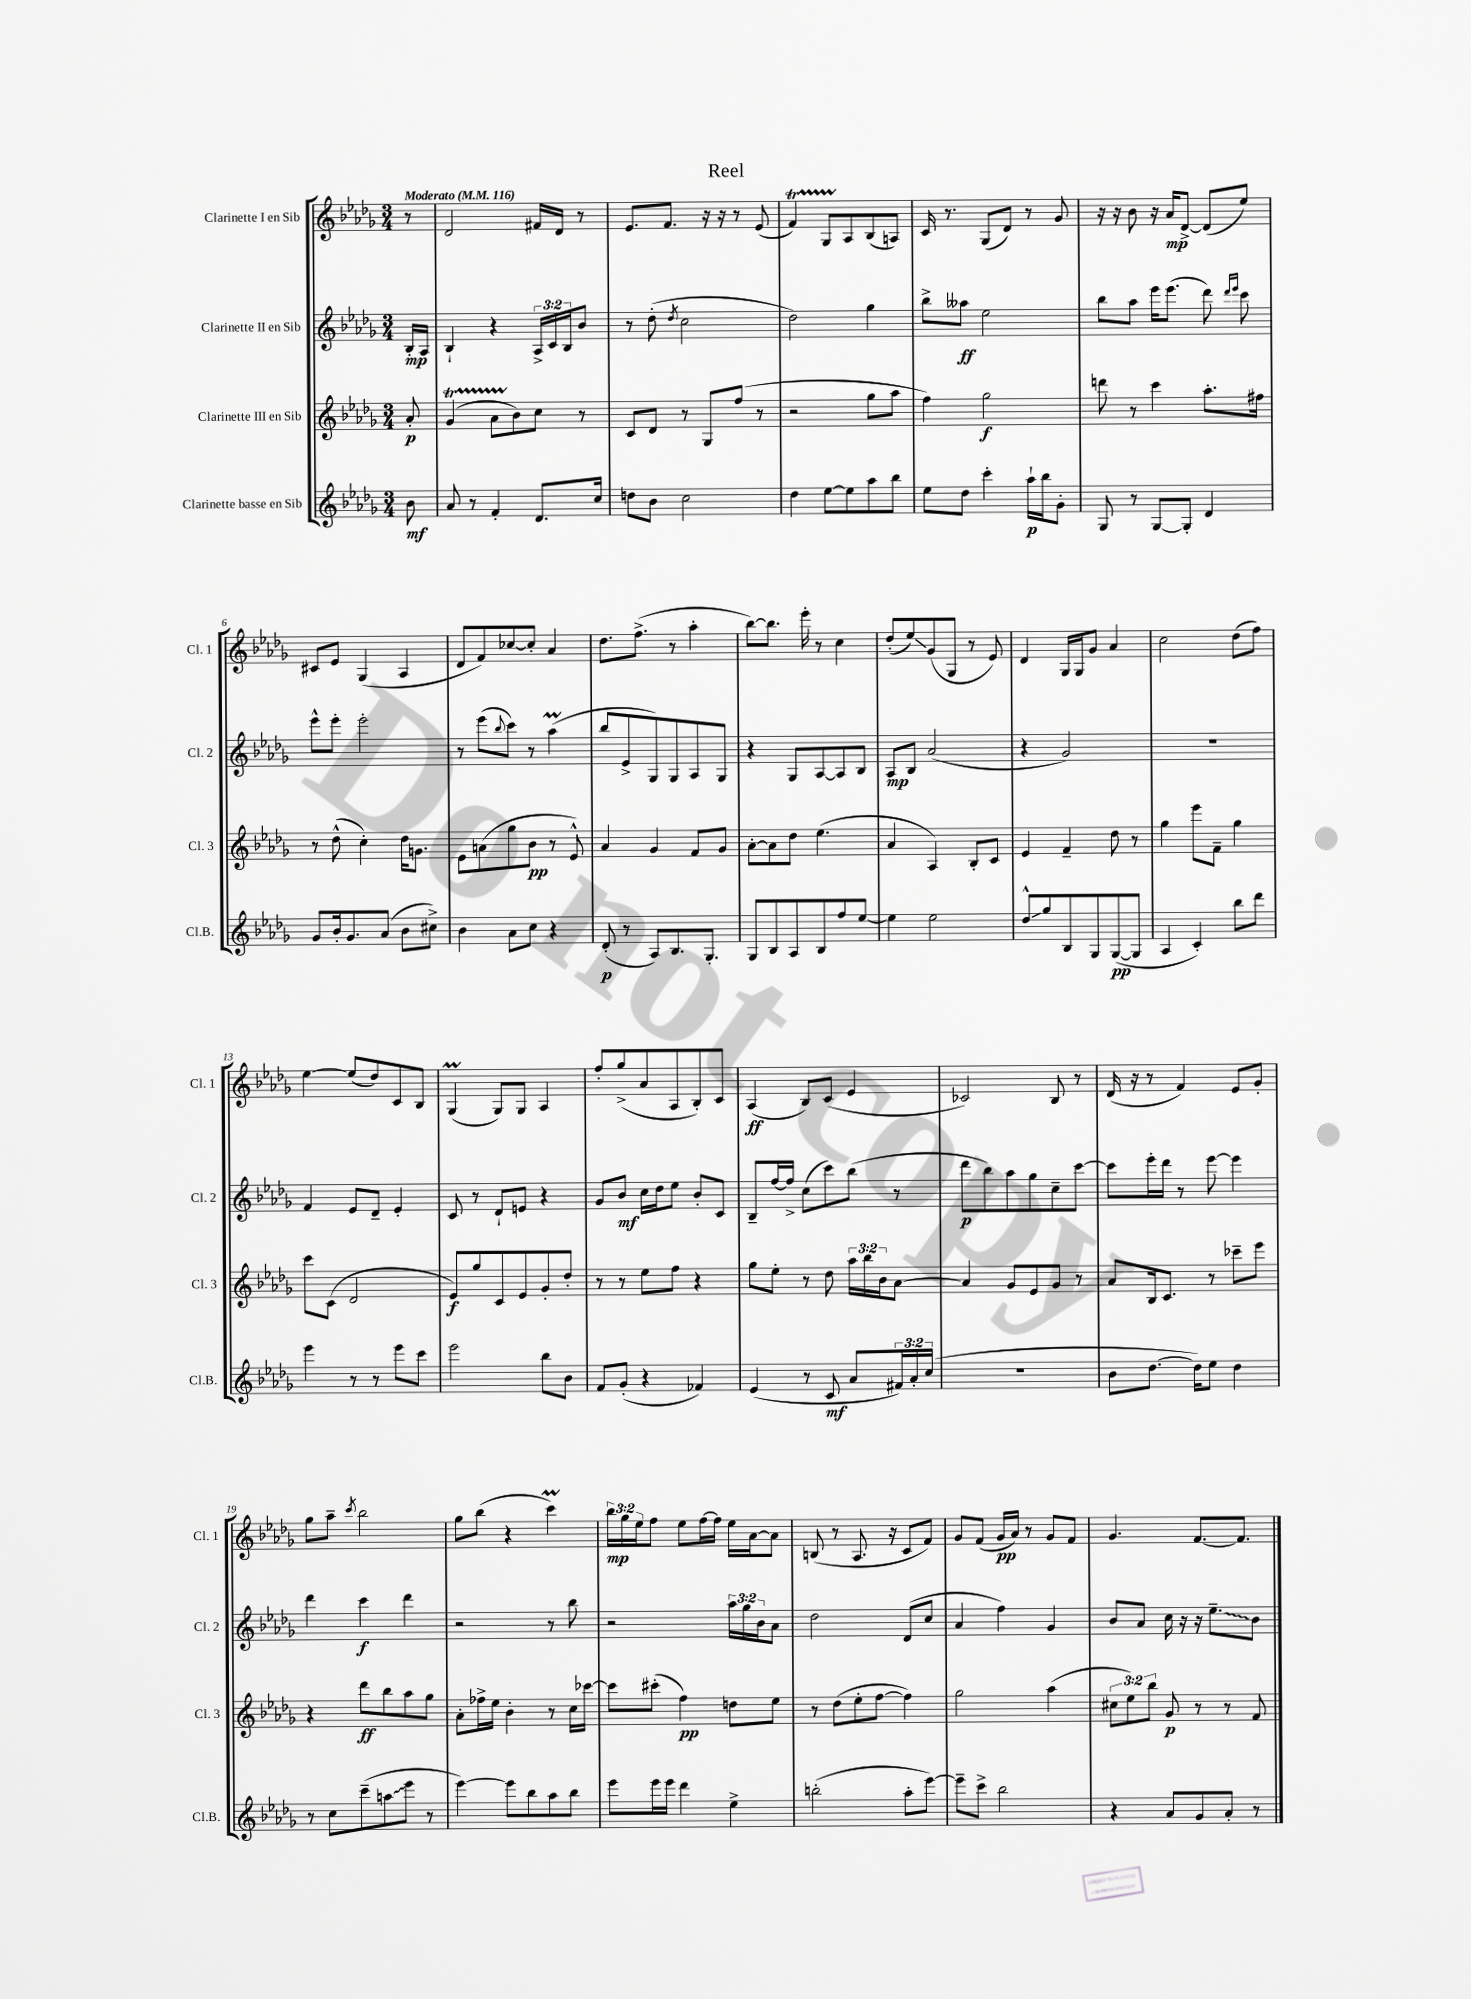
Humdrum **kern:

**kern	**kern	**kern	**kern
*staff4	*staff3	*staff2	*staff1
*clefG2	*clefG2	*clefG2	*clefG2
*k[b-e-a-d-g-]	*k[b-e-a-d-g-]	*k[b-e-a-d-g-]	*k[b-e-a-d-g-]
*M3/4	*M3/4	*M3/4	*M3/4
*MM116	*MM116	*MM116	*MM116
8b-	8a-'	16B-'	8r
.	.	16A-	.
=	=	=	=
8a-	(4g-	4B-`	2d-
8r	.	.	.
4f'	8a-	4r	.
.	8b-)	.	.
8.d-	8cc	24A-^	16f#
.	.	24c	.
.	.	.	16d-
.	.	24B-	.
.	8r	8b-	8r
16cc	.	.	.
=	=	=	=
8dd	8c	8r	8.e-
8b-	8d-	(8dd-'	.
.	.	.	8.f
.	.	8qdd-	.
2cc	8r	2cc	.
.	8G-	.	16r
.	.	.	16r
.	(8ff	.	8r
.	8r	.	(8e-
=	=	=	=
4dd-	2r	2dd-)	4f)
[8ee-	.	.	8G-
8ee-]	.	.	8A-
8aa-	8gg-	4gg-	(8B-
8bb-	8aa-	.	8A)
=	=	=	=
8ee-	4ff)	8bb-^	16c
.	.	.	8.r
8dd-	.	8aa--	.
4ccc'	2gg-	2ee-	(8G-
.	.	.	8d-)
16aa-`	.	.	8r
16bb-	.	.	.
8g-'	.	.	8g-
=	=	=	=
8G-	8ddd	8bb-	16r
.	.	.	16r
8r	8r	8aa-	8b-
[8G-	4ccc	16eee-	16r
.	.	(8.eee-	16a-
8G-']	.	.	[8d-^
4d-	8.aa-'	8ddd-)	(8d-]
.	.	16qqddd-	.
.	.	16qqeee-	.
.	.	8ccc	8ee-)
.	16ff#	.	.
=	=	=	=
8g-	8r	8eee-^^	8c#
16b-'	(8dd-^^	8eee-'	8e-
8.g-	.	.	.
.	4cc')	2eee-'	(4G-
(8a-	.	.	.
8b-	16dd-	.	4A-
.	8.g	.	.
8cc#^)	.	.	.
=	=	=	=
4b-	8e-	8r	8d-
.	(8a	(8eee-	8f)
.	.	8qqbb-	.
8a-	8gg-	8ccc)	[8cc-
8cc	8b-	8r	8cc-']
4r	8r	(4aa-	4a-
.	8e-^^)	.	.
=	=	=	=
(8d-'	4a-	8bb-	8.dd-
8r	.	8e-^	.
.	.	.	(8.ff^
8A-)	4g-	8G-)	.
8.B-	.	8G-	8r
.	8f	8A-	4aa-'
8.G-'	.	.	.
.	8g-	8G-	.
=	=	=	=
8G-	[8a-'	4r	[8bb-)
8B-	8a-]	.	8.bb-]
8A-	8dd-	8G-	.
.	.	.	16eee-'
8B-	(4.ee-	[8A-	8r
8ff	.	8A-]	4cc
[8ee-	.	8B-	.
=	=	=	=
4ee-]	4a-	8A-	(8dd-'
.	.	8B-	8ee-)
2ee-	4A-)	(2a-	(8g-
.	.	.	8G-
.	8B-'	.	8r
.	8c	.	8e-)
=	=	=	=
8dd-^^	4e-	4r	4d-
8gg-	.	.	.
8B-	4f~	2g-)	16G-
.	.	.	16G-
8G-	.	.	8g-
([8G-	8dd-	.	4a-
8G-]	8r	.	.
=	=	=	=
4A-	4gg-	2.r	2cc
4c')	8eee-	.	.
.	8f~	.	.
8bb-	4gg-	.	(8dd-
8ddd-	.	.	8ff)
=	=	=	=
4eee-	8ccc	4f	[4ee-
.	(8c	.	.
8r	2d-	8e-	(8ee-]
8r	.	8d-~	8dd-)
8eee-	.	4e-'	8c
8ccc	.	.	8B-
=	=	=	=
2eee-	8e-)	8c	(4G-
.	8gg-	8r	.
.	8c	8d-`	8G-)
.	8e-	8e	8G-
8bb-	8g-'	4r	4A-
8b-	8dd-'	.	.
=	=	=	=
8f	8r	8g-	8ff'
(8g-'	8r	8b-	(8gg-^
4r	8ee-	16cc	8a-
.	.	16dd-	.
.	8ff	8ee-	8A-
4f-)	4r	8b-'	8B-')
.	.	8c	8c
=	=	=	=
(4e-	8gg-	8B-~	(4A-
.	8ee-'	[16ff	.
.	.	16ff^]	.
8r	8r	(8cc	8B-)
8c	8dd-	8ccc)	(8c
8a-	24aa-	(8bb-	4e-
.	24bb-	.	.
.	24b-	.	.
24f#)	[8a-	8r	.
24a-'	.	.	.
(24cc	.	.	.
=	=	=	=
2.r	4a-]	8ddd-	2c-)
.	.	8bb-)	.
.	8g-	8aa-	.
.	8e-	8gg-	.
.	8g-	8cc~	8B-
.	8r	[8ccc	8r
=	=	=	=
8b-	8a-	8ccc]	(16d-
.	.	.	16r
[8.dd-	16B-	16eee-'	8r
.	8.c	16ddd-	.
.	.	8r	4f)
16dd-])	.	.	.
8ee-	8r	[8eee-	.
4dd-	8ccc-~	4eee-]	8e-
.	8eee-	.	8g-'
=	=	=	=
8r	4r	4ddd-	8gg-
8cc	.	.	8aa-~
.	.	.	8qccc
(8ccc~	8ddd-	4ccc	2bb-
8aa	8bb-	.	.
8eee-	8aa-	4ddd-	.
8r	8gg-	.	.
=	=	=	=
[4eee-)	8a-'	2r	8gg-
.	16ff-^	.	(8bb-
.	16ee-	.	.
8eee-]	4b-'	.	4r
8bb-	.	.	.
8aa-	8r	8r	4ccc)
8bb-	16cc	8bb-	.
.	[16ccc-	.	.
=	=	=	=
8eee-	8ccc-]	2r	24bb-
.	.	.	24gg-
.	.	.	24ee-
16eee-	(8ccc#'	.	8ff
16eee-	.	.	.
4ddd-	4ff)	.	8ee-
.	.	.	[16ff
.	.	.	16ff]
4ee-^	8dd	24aa-	16ee-
.	.	24gg-	.
.	.	.	[16a-
.	.	24b-	.
.	8ee-	8a-	8a-]
=	=	=	=
(2bb'	8r	2dd-	(8B
.	(8dd-	.	8r
.	8ee-'	.	8.A-
.	[8ff	.	.
.	.	.	16r
8aa-'	4ff])	(8d-	8c
[8eee-)	.	8cc	8f)
=	=	=	=
8eee-~]	2gg-	4a-	8g-
8ccc^	.	.	(8f
2bb-	.	4ff)	16g-
.	.	.	16a-)
.	.	.	8r
.	(4aa-	4g-	8g-
.	.	.	8f
=	=	=	=
4r	12cc#	8b-	4.g-
.	12ee-)	.	.
.	.	8a-	.
.	12bb-	.	.
8a-	8g-	16cc	.
.	.	16r	.
8g-	8r	16r	[8.f
.	.	8.ee-~	.
8a-'	8r	.	.
.	.	.	8.f]
8r	8f	8b-	.
==	==	==	==
*-	*-	*-	*-
